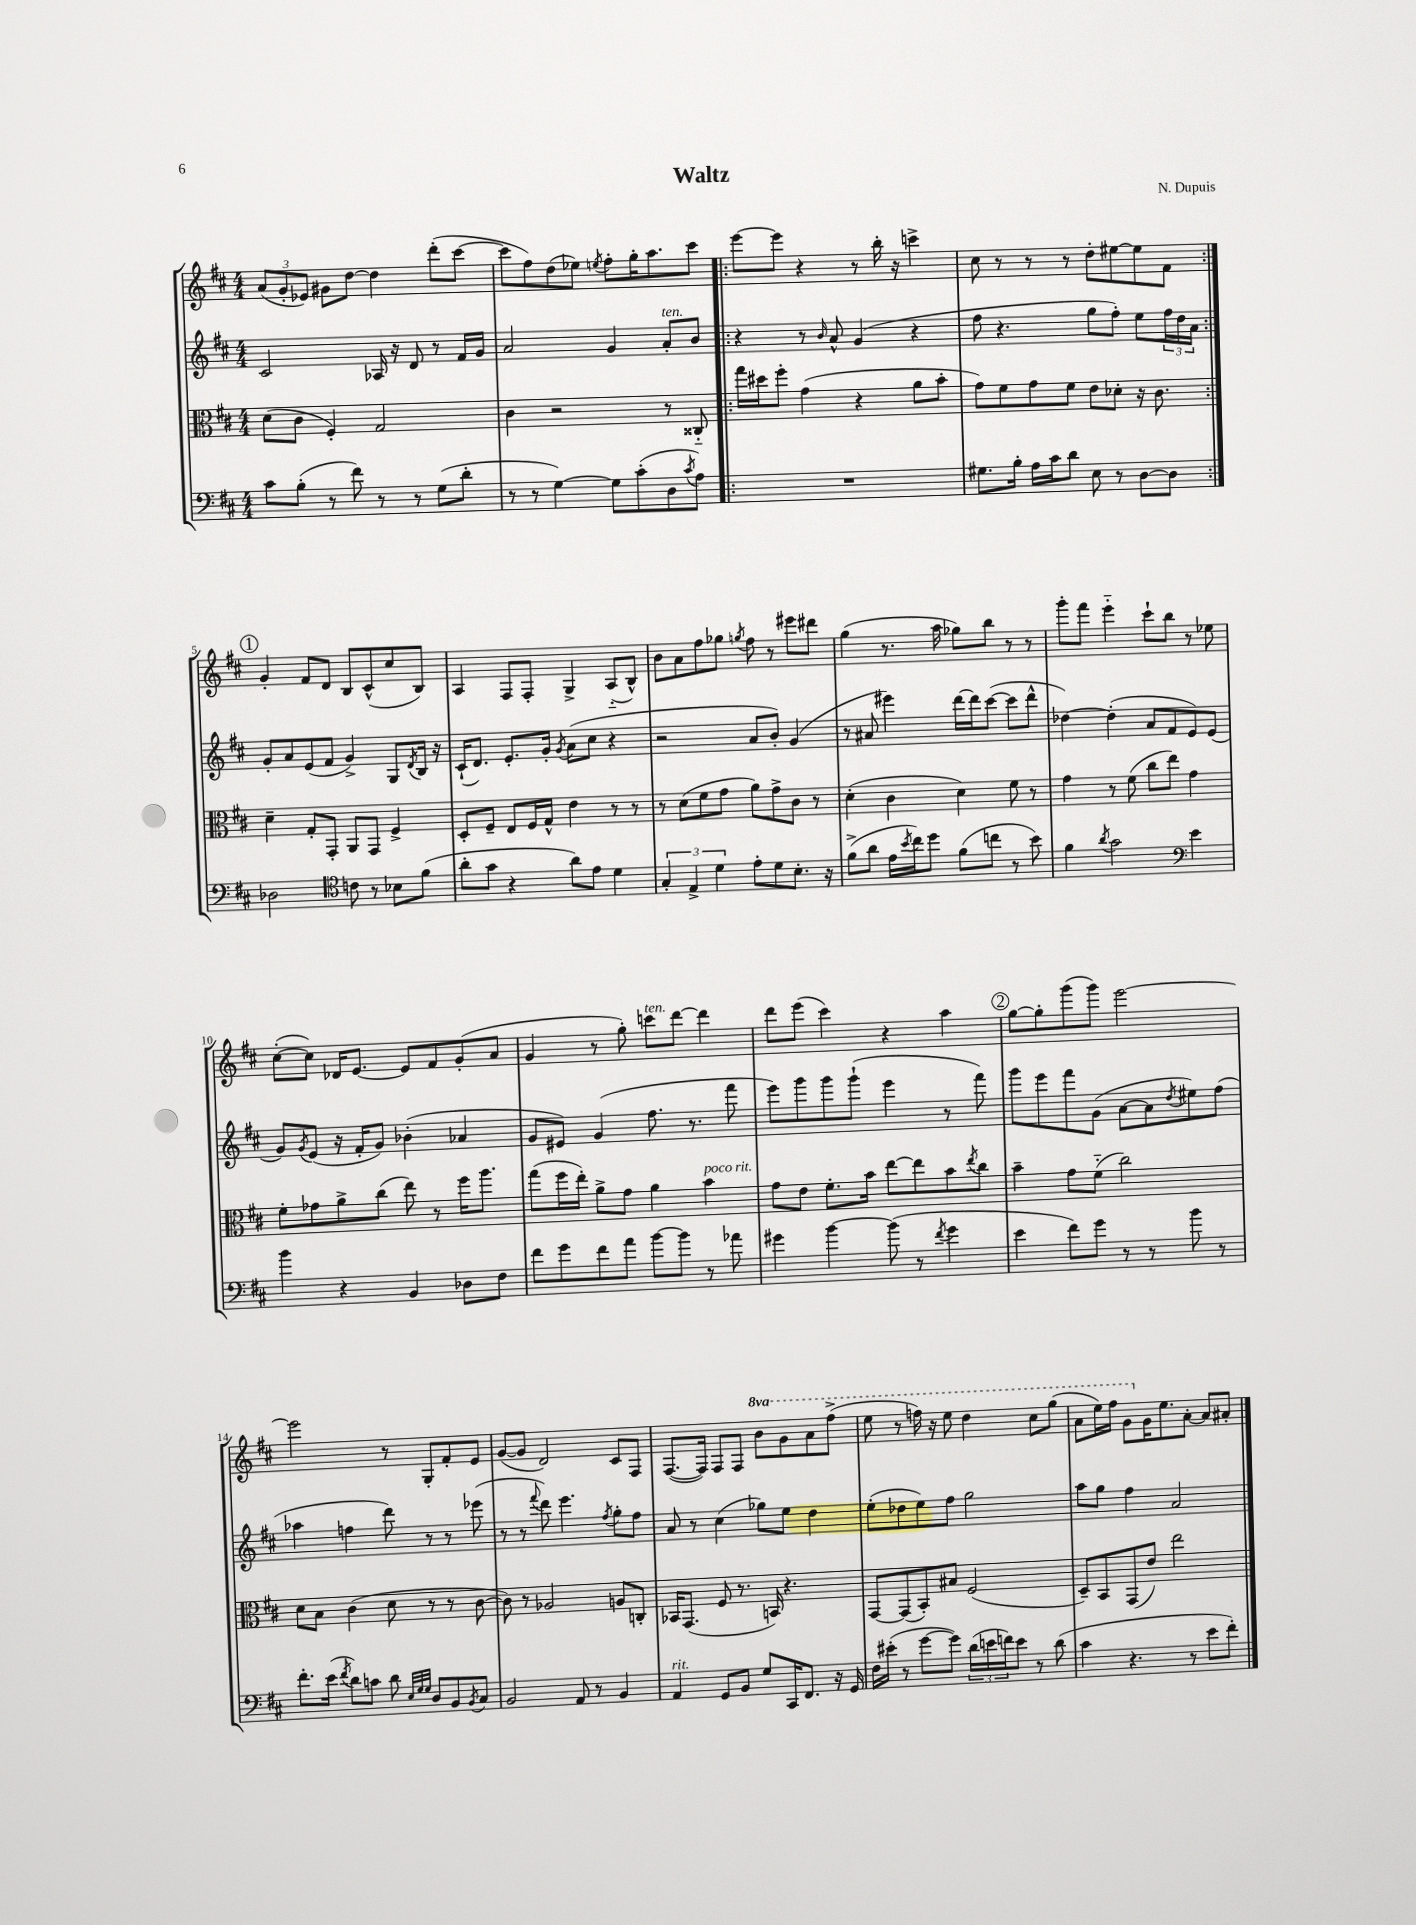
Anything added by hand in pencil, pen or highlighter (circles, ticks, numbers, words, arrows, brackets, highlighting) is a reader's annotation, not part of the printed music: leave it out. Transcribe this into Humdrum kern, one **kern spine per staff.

**kern	**kern	**kern	**kern
*staff4	*staff3	*staff2	*staff1
*clefF4	*clefC3	*clefG2	*clefG2
*k[f#c#]	*k[f#c#]	*k[f#c#]	*k[f#c#]
*M4/4	*M4/4	*M4/4	*M4/4
8c#	(8d	2c#	(12a
.	.	.	12g'
(8B'	8c#	.	.
.	.	.	12e-)
8r	4F#')	.	8g#
8f#)	.	.	[8dd
8r	2G	16A-	4dd]
.	.	16r	.
8r	.	8d	.
(8G	.	8r	(8ddd'
8d'	.	16f#	[8ccc#
.	.	16g	.
=	=	=	=
8r	4c#	2a	8ccc#]
8r	.	.	8ff#)
[4G)	2r	.	(8dd
.	.	.	8ee-)
.	.	.	8qee
8G]	.	4g	8ff#'
(8c#'	.	.	16gg'
.	.	.	8.aa
8D	8r	8a'	.
8qc#	.	.	.
8A)	8C##'~	8b	8ccc#
=!|:	=!|:	=!|:	=!|:
1r	16gg	4r	[8eee
.	16dd#	.	.
.	8ff#'	.	8eee]
.	(4g	8r	4r
.	.	16qqb	.
.	.	8a^^	.
.	4r	(4g	8r
.	.	.	16bb'
.	.	.	16r
.	8a	4r	4ccc^
.	8b'	.	.
=	=	=	=
8.G#	8g)	8ff#	8cc#
.	8f#	4.r	8r
16B'	.	.	.
16A	8g	.	8r
16c#	.	.	.
8d	8f#	.	8r
8E	8e	8gg	8dd'
8r	8d-'	8ff#')	[8ee#
[8D	16r	8ee	8ee#]
.	8.c#	.	.
8D]	.	24ff#	8f#
.	.	24dd	.
.	.	24a	.
=:|!	=:|!	=:|!	=:|!
2D-	4d~	8g'	4g'
.	.	8a	.
.	8G'	(8e	8f#
.	8GG'	8f#	8d
*clefC4	*	*	*
8c	8AA	4g^)	8B
8r	8GG	.	(8c#^^
8B-	4F#^	8G	8cc#
.	.	8qd	.
(8f#	.	16B	8B)
.	.	16r	.
=	=	=	=
8a'	8D'	(16c#`	4A
.	.	8.d)	.
8g	8F#~	.	.
4r	8E	8.e'	8F#
.	16F#	.	8F#'
.	16G^^	16g'	.
.	.	8qg	.
8a)	4e	(8a	4G^
8e	.	8cc#	.
4d	8r	4r	(8A'~
.	8r	.	8B^^)
=	=	=	=
6G'	8r	2r	8b
.	(8d	.	8a
6E^	.	.	.
.	8f#	.	8ff#
6d	.	.	.
.	8g	.	8gg-
.	.	.	8qgg
8e'	8a)	8a	8ff#
8d	8g^	8b')	8r
8.B'	8c#	(4g	8eee#
.	8r	.	8ddd#
16r	.	.	.
=	=	=	=
(8f#^	(4d'	8r	(4gg
8a	.	8a#	.
16e	4c#	4eee#)	8.r
8qb	.	.	.
16cc#)	.	.	.
8dd	.	.	.
.	.	.	16aa
(8f#	4d)	[16ddd	8gg-)
.	.	16ddd]	.
8cc	.	([8ccc#	8bb
8r	8f#	8ccc#]	8r
8b)	8r	8ddd^^	8r
=	=	=	=
4f#	4g	[4dd-)	8ggg'
.	.	.	8fff#
8qa	.	.	.
2g	8r	(4dd-']	4eee'~
.	(8f#	.	.
.	8cc#	8a	8ccc#`
.	8ee)	8f#	8bb
*clefF4	*	*	*
4e	4g	8e)	8r
.	.	(8e	8ee-
=	=	=	=
4b	8f#'	8g)	([8cc#'
.	.	8qg	.
.	8g-	(8e	8cc#])
4r	8a^	16r	16d-
.	.	16f#'	[8.e
.	(8cc#	8g)	.
4BB	8ee)	(4b-'	8e]
.	8r	.	8f#
8D-	16ff#	4a-	(8g'
.	8.aa	.	.
8F#	.	.	8a
=	=	=	=
8f#	(8gg	8g	4g
8g	16ff#	8e#)	.
.	16ee')	.	.
8f#	8a^	(4g	8r
8a	8g	.	8gg')
[8b	4a	8.ff#	8ccc
8b]	.	.	[8ddd
.	.	8.r	.
8r	4b	.	4ddd]
8a-	.	8fff#	.
=	=	=	=
4g#	8g	8eee)	8ddd
.	8e	8ggg	(8eee
[4b	8.f#'	8ggg	4ccc#)
.	.	(8ggg`	.
.	16b	.	.
(8b]	[8ee	4eee	4r
8r	8ee]	.	.
8qf#	.	.	.
4g#	8b	8r	4aa
.	8qee	.	.
.	8cc#	8fff#)	.
=	=	=	=
4e	4b~	8ggg	[8gg
.	.	8eee	8gg']
8f#)	8g	8fff#	(8ggg
8g	(8f#'~	(8g	8ggg)
8r	2cc#)	[8a	[2eee
8r	.	8a]	.
.	.	8qdd	.
8b	.	8ee#)	.
8r	.	(8ff#	.
=	=	=	=
8.f#'	8d	4aa-	2eee]
.	8B	.	.
(16e	.	.	.
8qf#	.	.	.
8d)	(4c#	4ff	.
8c	.	.	.
8d	8d	8ddd)	8r
32qqE	.	.	.
32qqG	.	.	.
32qqG	.	.	.
8D	8r	8r	8G'
8BB	8r	8r	8f#'
8qBB	.	.	.
8C#	[8c#	(8eee-	8e
=	=	=	=
2BB	8c#])	8r	([8g
.	8r	8r	8g]
.	.	8qqfff#	.
.	2A-	8ddd)	2d)
.	.	4.eee	.
8AA	.	.	.
8r	.	.	.
.	.	8qff#	.
4BB	8A	8gg'	8c#
.	8C'	8ff#	8F#
=	=	=	=
4AA	16BB-	8a	([8.F#
.	(8.GG	.	.
.	.	8r	.
.	.	.	16F#])
8GG	8F#	(4cc#	8F#
8BB	8.r	.	8F#
8G	.	8gg-)	8bb
.	16BB)	.	.
16CC#	4.r	8ee	8gg
8.FF#	.	.	.
.	.	4dd	8aa
16r	.	.	(8fff#^
16GG	.	.	.
=	=	=	=
16F#	[8GG	(8ee'	8eee
(16e#'	.	.	.
8r	(8GG]	8dd-	8r
[8g	8BB')	8ee)	16fff)
.	.	.	16r
8g])	8B#	8ff#	8eee
(24d	(2F#	2gg	4ddd
24e	.	.	.
24f)	.	.	.
8e	.	.	.
8r	.	.	8ccc#
(8d	.	.	(8ggg
=	=	=	=
4c#	8D~)	8aa	8aa
.	8BB	8gg	16eee)
.	.	.	16fff#
4.r	(8GG	4ff#	8gg
.	8e)	.	16g
.	.	.	8.ee
.	2ee	2a	.
8r	.	.	[8a'
8e	.	.	8a]
8f#')	.	.	8a#'
==	==	==	==
*-	*-	*-	*-
